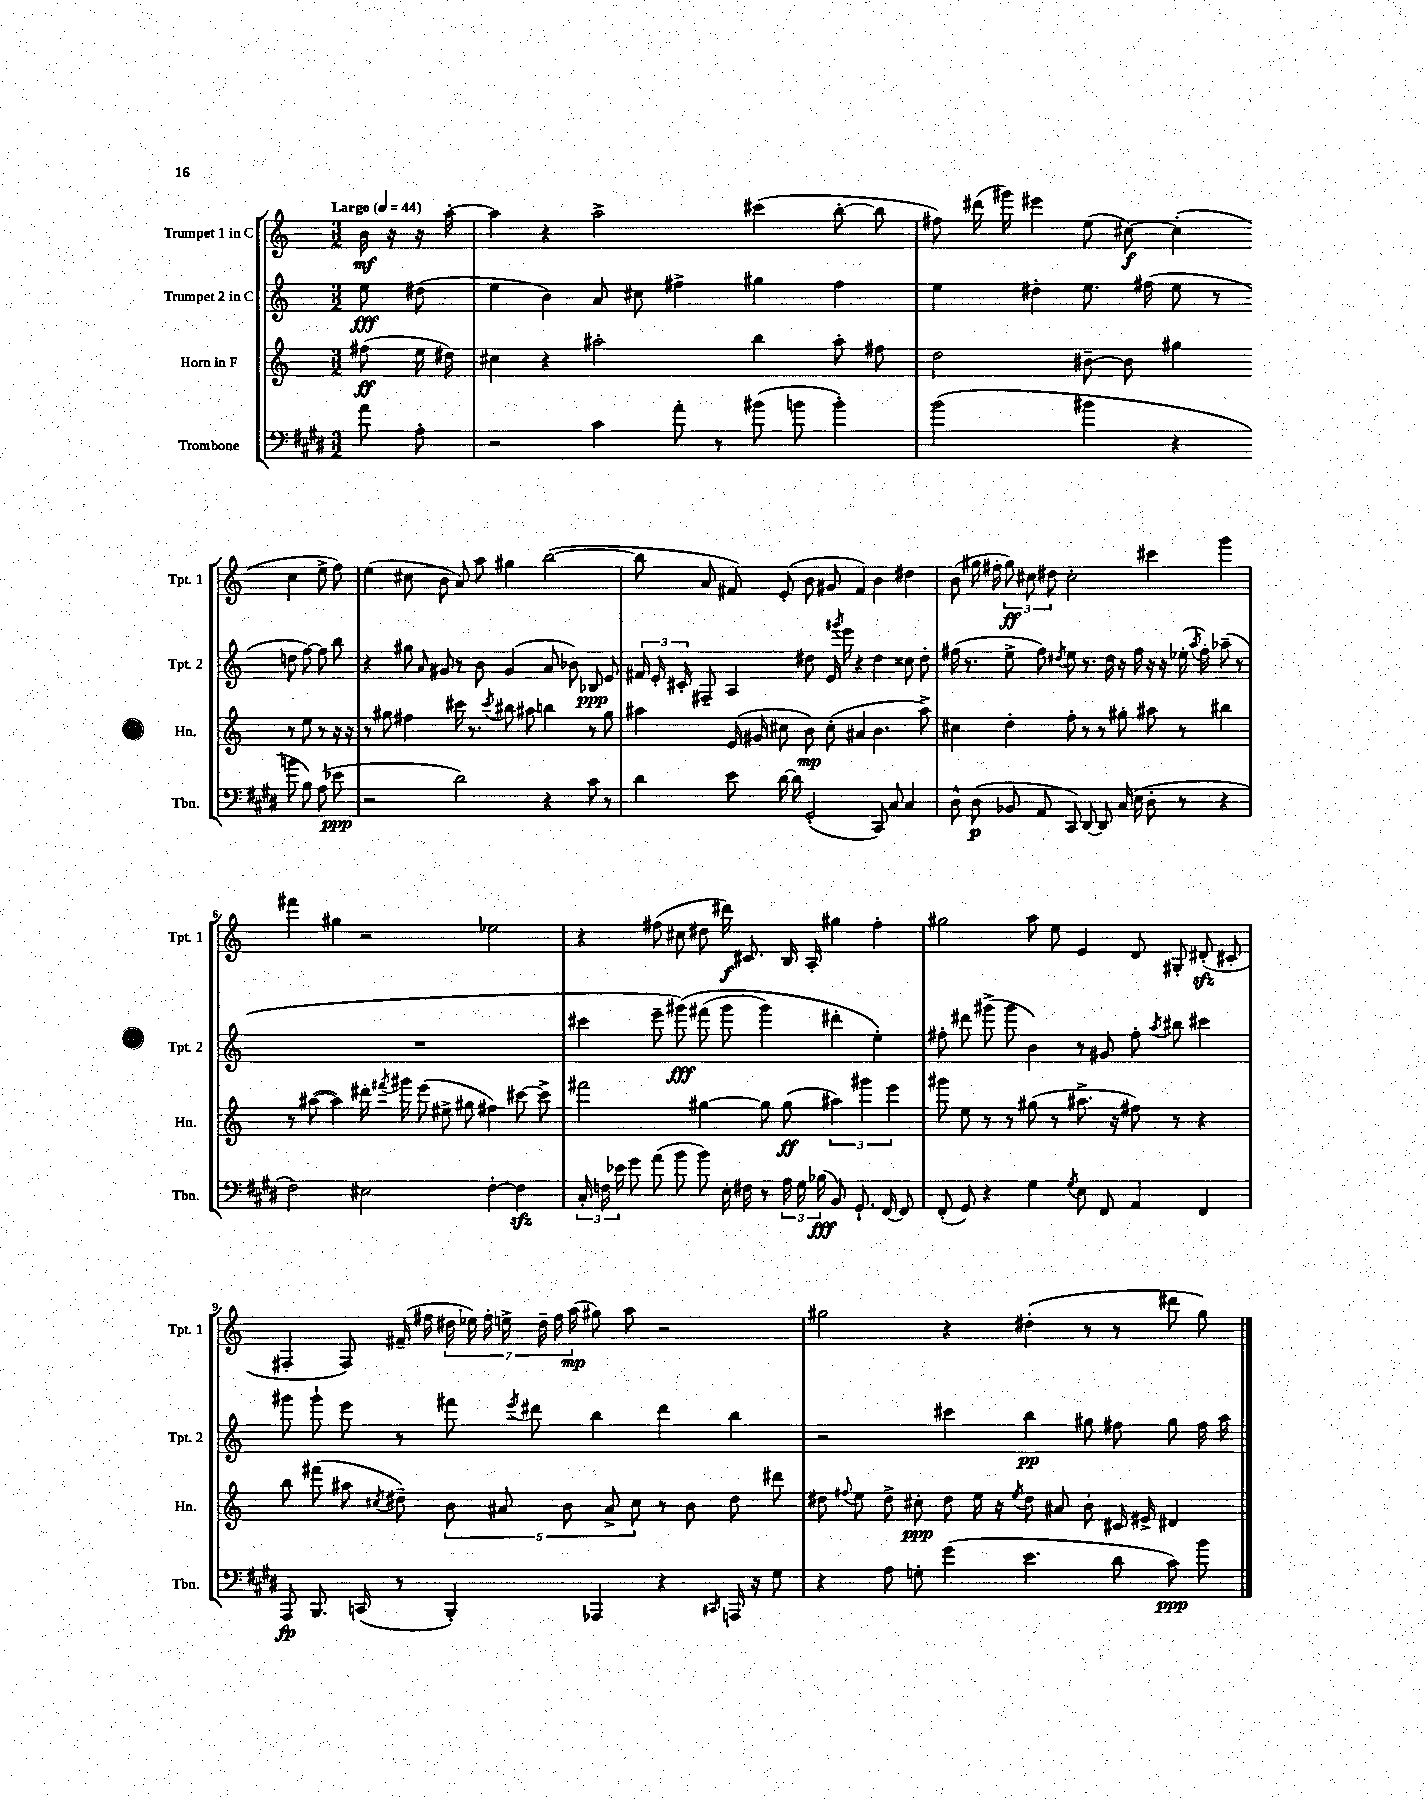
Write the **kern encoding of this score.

**kern	**dynam	**kern	**dynam	**kern	**dynam	**kern	**dynam
*part4	*part4	*part3	*part3	*part2	*part2	*part1	*part1
*staff4	*staff4	*staff3	*staff3	*staff2	*staff2	*staff1	*staff1
*I"Trombone	*	*I"Horn in F	*	*I"Trumpet 2 in C	*	*I"Trumpet 1 in C	*
*I'Tbn.	*	*I'Hn.	*	*I'Tpt. 2	*	*I'Tpt. 1	*
*clefF4	*	*clefG2	*	*clefG2	*	*clefG2	*
*k[f#c#g#d#]	*	*k[]	*	*k[]	*	*k[]	*
*M3/2	*	*M3/2	*	*M3/2	*	*M3/2	*
*MM44	*	*MM44	*	*MM44	*	*MM44	*
=	=	=	=	=	=	=	=
!	!	!	!	!	!	!LO:TX:a:B:t=Largo	!
8a\	.	(8ff#X\	ff	8ee\	fff	16b\	mf
.	.	.	.	.	.	16r	.
8A'\	.	16ee\	.	(8dd#X\	.	16r	.
.	.	16dd#X\)	.	.	.	[16aa'\	.
=1	=1	=1	=1	=1	=1	=1	=1
2r	.	4cc#X\	.	4ee\	.	4aa\]	.
.	.	4r	.	4b\)	.	4r	.
4c#\	.	2aa#X'\	.	8a/	.	2aa^\	.
.	.	.	.	8cc#X\	.	.	.
8a'\	.	.	.	4ff#X^\	.	.	.
8r	.	.	.	.	.	.	.
(8b#X\	.	4bb\	.	4gg#X\	.	(4ccc#X\	.
8bn\	.	.	.	.	.	.	.
4b'\)	.	8aa#'\	.	4ff#\	.	[8bb'\	.
.	.	8ff#X\	.	.	.	8bb\]	.
=2	=2	=2	=2	=2	=2	=2	=2
(2b\	.	2dd\	.	4ee\	.	8ff#X\)	.
.	.	.	.	.	.	(16ddd#X\	.
.	.	.	.	.	.	16ggg#X\)	.
.	.	.	.	4dd#X'\	.	4eee#X\	.
4b#X\	.	[8b#X~\	.	8.ee\	.	(8ee\	.
.	.	8b#\]	.	.	.	[8cc#X\)	f
.	.	.	.	(16ff#X\	.	.	.
4r	.	4gg#X\	.	8ee\	.	(4cc#'\]	.
.	.	.	.	8r	.	.	.
8bn\	.	8r	.	8ddn\	.	4cc#\	.
8B\)	.	8ee\	.	[8ff#\)	.	.	.
(8A\	.	8r	.	8ff#\]	.	8ee^\	.
8e-X\	ppp	16r	.	8bb\	.	8ff#\)	.
.	.	16r	.	.	.	.	.
!!LO:LB:g=z
=3	=3	=3	=3	=3	=3	=3	=3
2r	.	8r	.	4r	.	(4ee\	.
.	.	8gg#X\	.	.	.	.	.
.	.	4ff#X\	.	8gg#X\	.	8cc#X\	.
.	.	.	.	16qqa/	.	.	.
.	.	.	.	8g#X/	.	8b\	.
2d#\)	.	16ccc#X\	.	8r	.	8a/)	.
.	.	8.r	.	.	.	.	.
.	.	.	.	8b\	.	8aa\	.
.	.	8qccc#/	.	.	.	.	.
.	.	8bb#X\	.	(4g#/	.	4gg#X\	.
.	.	8aa#X\	.	.	.	.	.
4r	.	4bbn\	.	8a/	.	([2bb\	.
.	.	.	.	8b-X\)	.	.	.
8c#\	.	8r	.	8B-X/	ppp	.	.
8r	.	8gg#\	.	8e/	.	.	.
=4	=4	=4	=4	=4	=4	=4	=4
4d#\	.	4aa#X\	.	24f#X/	.	8bb\]	.
.	.	.	.	24e'/	.	.	.
.	.	.	.	24c#X'/	.	.	.
.	.	.	.	8F#X~/	.	8a/	.
8e\	.	(16e/	.	4A/	.	8f#X/)	.
.	.	16g#X/	.	.	.	.	.
[16d#\	.	8cc#X\	.	.	.	(8e'/	.
16d#\]	.	.	.	.	.	.	.
(2GG#'/	.	8b\)	mp	8dd#X\	.	8b\	.
.	.	(8cc#'\	.	16e/	.	8g#X/	.
.	.	.	.	8qggg#X/	.	.	.
.	.	.	.	16eee\	.	.	.
.	.	4a#X/	.	4r	.	4f#/)	.
8CC#/)	.	4.b\	.	4dd#\	.	4b\	.
8C#/	.	.	.	.	.	.	.
4C#/	.	.	.	8cc##X\	.	4dd#X\	.
.	.	8aa#^\)	.	8dd#'\	.	.	.
=5	=5	=5	=5	=5	=5	=5	=5
8D#^^\	.	4cc#X\	.	(16ff#X\	.	(8b\	.
.	.	.	.	8.r	.	.	.
(8D#\	p	.	.	.	.	16gg#X\	.
.	.	.	.	.	.	16ff#X'\	.
8BB-X/	.	4dd'\	.	8ee^\	.	12gg#\)	ff
.	.	.	.	.	.	12cc#X\	.
8AA/	.	.	.	8ff#\)	.	.	.
.	.	.	.	.	.	12dd#X\	.
.	.	.	.	8qdd#X/	.	.	.
8CC#/)	.	8ff'\	.	8ee\	.	2cc#'\	.
[8DD#/	.	8r	.	8.r	.	.	.
8DD#/]	.	8r	.	.	.	.	.
.	.	.	.	16dd#\	.	.	.
(16C#/	.	8gg#X'\	.	16r	.	.	.
16E\	.	.	.	16ff#\	.	.	.
8D#'\	.	8aa#X\	.	16r	.	4ccc#X\	.
.	.	.	.	16r	.	.	.
8r	.	8r	.	(16ee-X'\	.	.	.
.	.	.	.	8qaa/	.	.	.
.	.	.	.	16ff#'\)	.	.	.
4r	.	4bb#X\	.	(8aa-X~\	.	4ggg\	.
.	.	.	.	8r	.	.	.
!!LO:LB:g=z
=6	=6	=6	=6	=6	=6	=6	=6
2F#\)	.	8r	.	1.r	.	4fff#X\	.
.	.	([8aa#X\	.	.	.	.	.
.	.	4aa#\])	.	.	.	4gg#X\	.
2E#X\	.	16ddd#X'\	.	.	.	2r	.
.	.	8qfff#X/	.	.	.	.	.
.	.	16ggg#X\	.	.	.	.	.
.	.	(8eee\	.	.	.	.	.
.	.	8ee#X^\	.	.	.	.	.
.	.	8gg#X\	.	.	.	.	.
[4F#'\	.	4ff#X\)	.	.	.	2ee-X\	.
4F#zz\]	.	[8ccc#X\	.	.	.	.	.
.	.	8ccc#^\]	.	.	.	.	.
=7	=7	=7	=7	=7	=7	=7	=7
24C#'/	.	2fff#X\	.	4ccc#X\	.	4r	.
24Fn\	.	.	.	.	.	.	.
24e-X\	.	.	.	.	.	.	.
8g#\	.	.	.	.	.	.	.
(8a\	.	.	.	8eee~\	.	(8ff#X\	.
8b\	.	.	.	(8ggg#X\)	fff	8cc#X\	.
8b\)	.	[4gg#X\	.	(8fff#X\	.	8dd#X\	.
16E'\	.	.	.	8ggg#\	.	16ddd#X\)	f
16F#X\	.	.	.	.	.	8.c#X/	.
8r	.	8gg#\]	.	4ggg#\)	.	.	.
24A\	.	(8gg#\	ff	.	.	16B/	.
24G#\	.	.	.	.	.	.	.
.	.	.	.	.	.	16A'/	.
(24B-X\	fff	.	.	.	.	.	.
8BB/)	.	6aa#X\)	.	4ddd#X'\	.	4gg#X\	.
8.GG#`/	.	.	.	.	.	.	.
.	.	6ggg#X\	.	.	.	.	.
.	.	.	.	4ee'\)	.	4ff#'\	.
[16FF#/	.	.	.	.	.	.	.
.	.	6eee\	.	.	.	.	.
8FF#/]	.	.	.	.	.	.	.
=8	=8	=8	=8	=8	=8	=8	=8
(8FF#'/	.	8ggg#X\	.	8ff#X'\	.	2gg#X\	.
8GG#/)	.	8ee\	.	8ddd#X\	.	.	.
4r	.	8r	.	(8ggg#X^\	.	.	.
.	.	8r	.	8ggg#\	.	.	.
4G#\	.	(8gg#X\	.	4b\)	.	8aa\	.
.	.	8r	.	.	.	8ee\	.
8qG#/	.	.	.	.	.	.	.
8E\	.	8.aa#X^\	.	8r	.	4e/	.
8FF#/	.	.	.	8g#X/	.	.	.
.	.	16r	.	.	.	.	.
4AA/	.	8ff#X\)	.	8ff#'\	.	8d/	.
.	.	.	.	8qaa/	.	.	.
.	.	8r	.	8bb#X\	.	8G#X'/	.
4FF#/	.	4r	.	4ccc#X\	.	(8d#Xzz'/	.
.	.	.	.	.	.	8c#X'/	.
!!LO:LB:g=z
=9	=9	=9	=9	=9	=9	=9	=9
8AAA/	fp	8bb\	.	8ggg#X\	.	4F#X'/	.
8.BBB/	.	(8fff#X\	.	8ggg#`\	.	.	.
.	.	8aa#X\	.	8eee\	.	8F#/)	.
(16CCn/	.	.	.	.	.	.	.
.	.	8qcc#X/	.	.	.	.	.
8r	.	8dd#X~\)	.	8r	.	(16f#X~/	.
.	.	.	.	.	.	16ff#X\	.
4BBB'/)	.	10b\	.	8fff#X\	.	28dd#X\	.
.	.	.	.	.	.	28ee-X\)	.
.	.	.	.	.	.	28ff#'\	.
.	.	10a#X/	.	.	.	.	.
.	.	.	.	.	.	28een^\	.
.	.	.	.	8qeee/	.	.	.
.	.	.	.	8ddd#X\	.	.	.
.	.	.	.	.	.	28dd#~\	.
.	.	.	.	.	.	28ff#\	.
.	.	10b\	.	.	.	.	.
.	.	.	.	.	.	(28aa\	mp
4AAA-X/	.	.	.	4bb\	.	8gg#X\)	.
.	.	10a#^/	.	.	.	.	.
.	.	.	.	.	.	8aa\	.
.	.	10cc#\	.	.	.	.	.
4r	.	8r	.	4ddd#\	.	2r	.
.	.	8b\	.	.	.	.	.
16qqCC#X/	.	.	.	.	.	.	.
16AAAn/	.	8dd#\	.	4bb\	.	.	.
16r	.	.	.	.	.	.	.
8G#\	.	8ddd#X\	.	.	.	.	.
=10	=10	=10	=10	=10	=10	=10	=10
4r	.	8dd#X\	.	2r	.	2gg#X\	.
.	.	8qqff#X/	.	.	.	.	.
.	.	8ee\	.	.	.	.	.
8A\	.	8dd#^\	.	.	.	.	.
8Gn'\	.	8cc#X'\	ppp	.	.	.	.
(4g#\	.	8dd#\	.	4ccc#X\	.	4r	.
.	.	16ee\	.	.	.	.	.
.	.	16r	.	.	.	.	.
.	.	8qee/	.	.	.	.	.
4.e\	.	8dd#\	.	4bb\	pp	(4dd#X'\	.
.	.	8a#X/	.	.	.	.	.
.	.	8b'\	.	8gg#X\	.	8r	.
8d#\	.	16c#X/	.	8ff#X\	.	8r	.
.	.	16e#X^/	.	.	.	.	.
8c#\)	ppp	4d#X/	.	8gg#\	.	8ddd#X\	.
8b\	.	.	.	16ff#\	.	8gg#\)	.
.	.	.	.	16aa\	.	.	.
==	==	==	==	==	==	==	==
*-	*-	*-	*-	*-	*-	*-	*-
